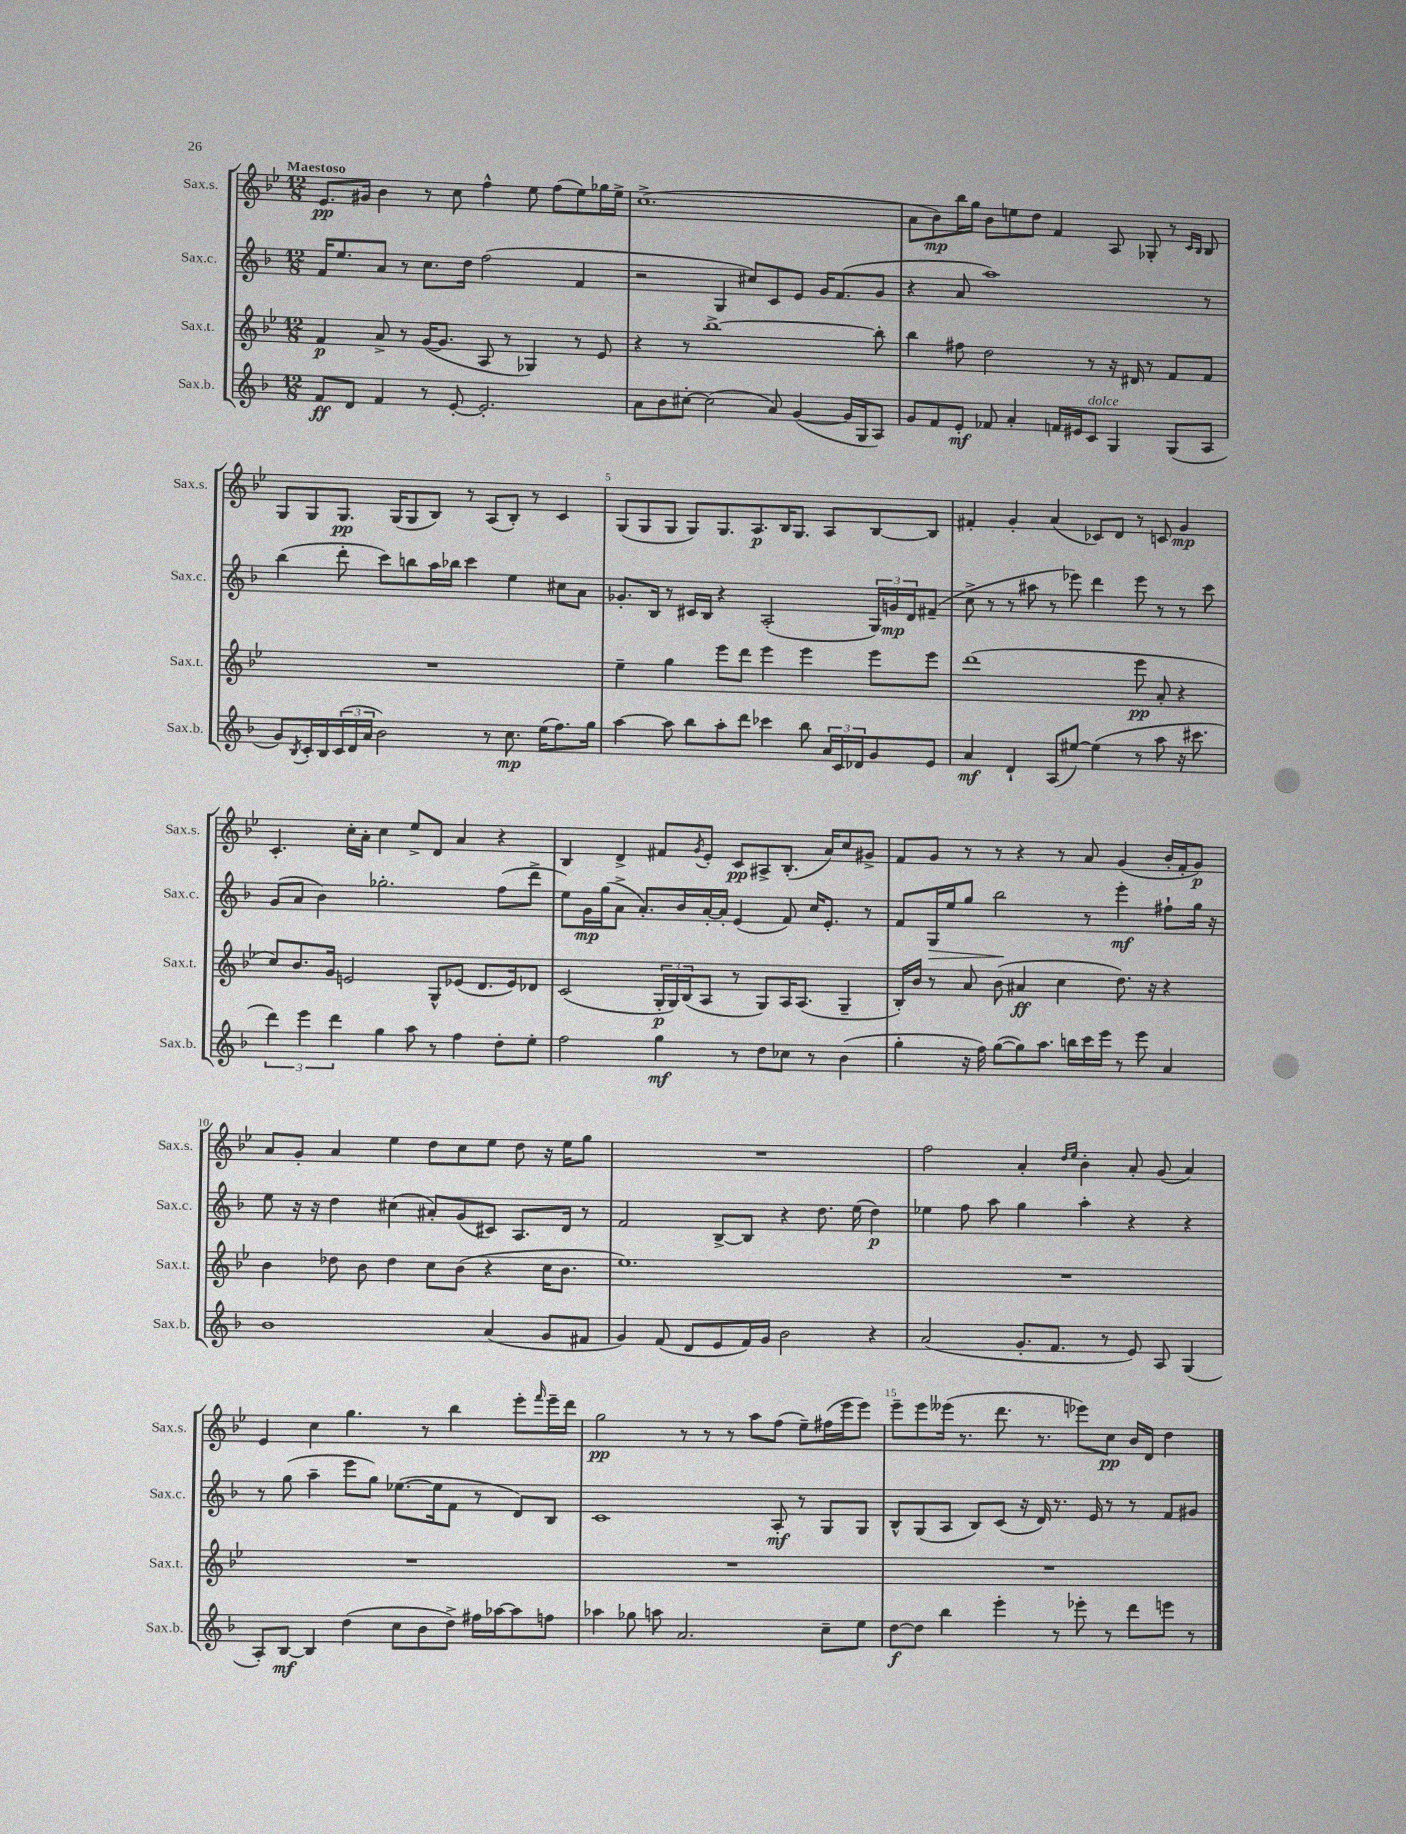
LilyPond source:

<<
\new StaffGroup <<
\new Staff = "s0" \with { instrumentName = "Sax.s." shortInstrumentName = "Sax.s." } {
    \clef treble \key bes \major \numericTimeSignature \time 12/8 \tempo "Maestoso"
    ees'8.\pp gis'16 bes'4 r8 c''8 f''4-^ ees''8 f''8( ees''8) ges''16 ees''16-> |
    c''1.->( |
    a'8 bes'8\mp) bes''16 g''16 bes'8 e''8 d''8 f'4 a8 ges8-. r8 \grace { c'16 bes16 } bes8 |
    g8 g8 g8.\pp g16( g8 bes8) r8 a8( bes8-.) r8 c'4 |
    g8( g8 g8 g8) g8. a8.\p bes16 g8. a8 bes8~ bes8 |
    fis'4-. g'4-. a'4( ces'8) d'8 r8 c'8 g'4\mp |
    c'4.-. c''16-. a'16-. c''4 ees''8-> d'8 a'4 r4 |
    bes4 d'4-> fis'8 \acciaccatura { g'8 } ees'8-. c'8\pp ais8-> bes8.-.( a'16) c''8 gis'8-> |
    f'8 g'8 r8 r8 r4 r8 a'8 g'4( bes'16-. f'16-. g'8\p) |
    a'8 g'8-. a'4 ees''4 d''8 c''8 ees''8 d''8 r16 ees''16 g''8 |
    R1. |
    f''2 a'4-. \grace { d''16 ees''16 } bes'4-. a'8-. g'8( a'4) |
    ees'4 c''4 g''4. r8 bes''4 ees'''8-. \grace { f'''16 } ees'''16-- d'''16 |
    g''2\pp r8 r8 r8 a''8 f''8( ees''8--) fis''16( ees'''16 ees'''8) |
    ees'''8-- ees'''8 eeses'''16( r8. d'''8. r8. ees'''8) c''8\pp bes'16 d'16 d''4 \bar "|." |
}
\new Staff = "s1" \with { instrumentName = "Sax.c." shortInstrumentName = "Sax.c." } {
    \clef treble \key f \major \numericTimeSignature \time 12/8
    f'16 e''8. a'8 r8 c''8. d''16 f''2( f'4 |
    r2 g4 cis''8) c'8 e'8 g'16 f'8.( g'8 |
    r4 a'8 a''1) r8 |
    bes''4( d'''8-. c'''8) b''8 a''16 bes''16 c'''4 e''4 cis''8 a'8 |
    ges'8.-. bes16 r8 cis'16 bes16 r4 a2-.( \tuplet 3/2 { g16) g'16\mp d'16 } fis'8--( |
    c''8-> r8 r8 ais''8 r8 ees'''8) d'''4 ees'''8 r8 r8 c'''8 |
    g'8( a'8 bes'4) ges''2.-. f''8( d'''8-> |
    e''8) g'16\mp g''16( a'8-> a'8.-.) bes'16 a'16~-. a'16-. e'4( f'8) c''16 e'8.-. r8 |
    f'8 g16\> e''16 g''8 bes''2\! r8 e'''4-.\mf fis''8-! g''16 r16 |
    e''8 r16 r16 d''4 cis''4( ais'8-.) g'8( cis'8) a8. d'16 r8 |
    f'2 bes8~-> bes8 r4 d''8. e''16( d''4\p) |
    ees''4 f''8 a''8 g''4 a''4-. r4 r4 |
    r8 g''8( a''4-- e'''8 g''8) ees''8.~( ees''16 f'8 r8 d'8) bes8 |
    c'1 a8-.\mf r8 g8 g8 |
    bes8-^ g8( a8 bes8) c'8( r16 d'16) r8. e'16 r8 r8 f'8 gis'8 \bar "|." |
}
\new Staff = "s2" \with { instrumentName = "Sax.t." shortInstrumentName = "Sax.t." } {
    \clef treble \key bes \major \numericTimeSignature \time 12/8
    f'4\p a'8-> r8 g'16~( g'8. a8 r8 ges4) r8 ees'8 |
    r4 r8 bes''1~-> bes''8-. |
    bes''4 fis''8 d''2 r8 r16 dis'16 r8 f'8 f'8 |
    R1. |
    ees''4-- g''4 ees'''8 d'''8 ees'''4 ees'''4 ees'''8 ees'''8 |
    d'''1( ees'''8\pp a'8-. r4 |
    c''8) bes'8. g'16 e'2 g8-^ ees'8( d'8. ees'16) des'8 |
    c'2( \tuplet 3/2 { g16-.\p g16) bes16( } a8 r8 g8) a16 a8.( g4-- |
    bes16-.) bes'16 r8 a'8 bes'8( ais'4\ff c''4 d''8.) r16 r4 |
    bes'4 des''8 bes'8 des''4 c''8 bes'8( r4 c''16 bes'8. |
    ees''1.) |
    R1. |
    R1. |
    R1. |
    R1. \bar "|." |
}
\new Staff = "s3" \with { instrumentName = "Sax.b." shortInstrumentName = "Sax.b." } {
    \clef treble \key f \major \numericTimeSignature \time 12/8
    f'8\ff d'8 f'4 r8 e'8~-. e'2.-. |
    a'8 bes'8 cis''8~-. cis''2( a'8) g'4~( g'16 g16 a8) |
    g'8 f'8 e'8-.\mf fes'8 a'4-. f'16 eis'16 c'8^\markup { \italic "dolce" } g4 g8( a8 |
    g'8) \acciaccatura { bes8 } c'16-. bes16 \tuplet 3/2 { c'16( d'16 a'16 } bes'2) r8 c''8.\mp e''16( f''8.) g''16 |
    a''4~ a''8 bes''8 a''8-. d'''8 ces'''4 bes''8 \tuplet 3/2 { a'16 c'16 des'16 } g'8 e'8 |
    a'4\mf d'4-! a8( eis''8~) eis''4( r8 a''8 r16 cis'''8. |
    \tuplet 3/2 { d'''4) e'''4 d'''4 } g''4 a''8 r8 f''4 d''8-. e''8-. |
    f''2 g''4\mf r8 d''8 ces''8 r8 bes'4( |
    g''4-. r16 f''16) g''8~( g''8) a''8. b''16 c'''16 e'''16 r8 e'''8 a'4 |
    bes'1 a'4( g'8 fis'8 |
    g'4) f'8( d'8 e'8 f'16) g'16 bes'2 r4 |
    a'2( g'8.-. f'8. r8 e'8) a8 g4( |
    a8-.) bes8~\mf bes4 d''4( c''8 bes'8 d''8->) fis''16 aes''16~ aes''8 f''8 |
    aes''4 ges''8 a''8 a'2. c''8-- e''8 |
    d''8~\f d''8 bes''4 e'''4-. r8 ees'''8-. r8 d'''8 e'''8 r8 \bar "|." |
}
>>
>>
\layout { \context { \Score \override BarNumber.break-visibility = ##(#f #t #t) barNumberVisibility = #(every-nth-bar-number-visible 5) } }
